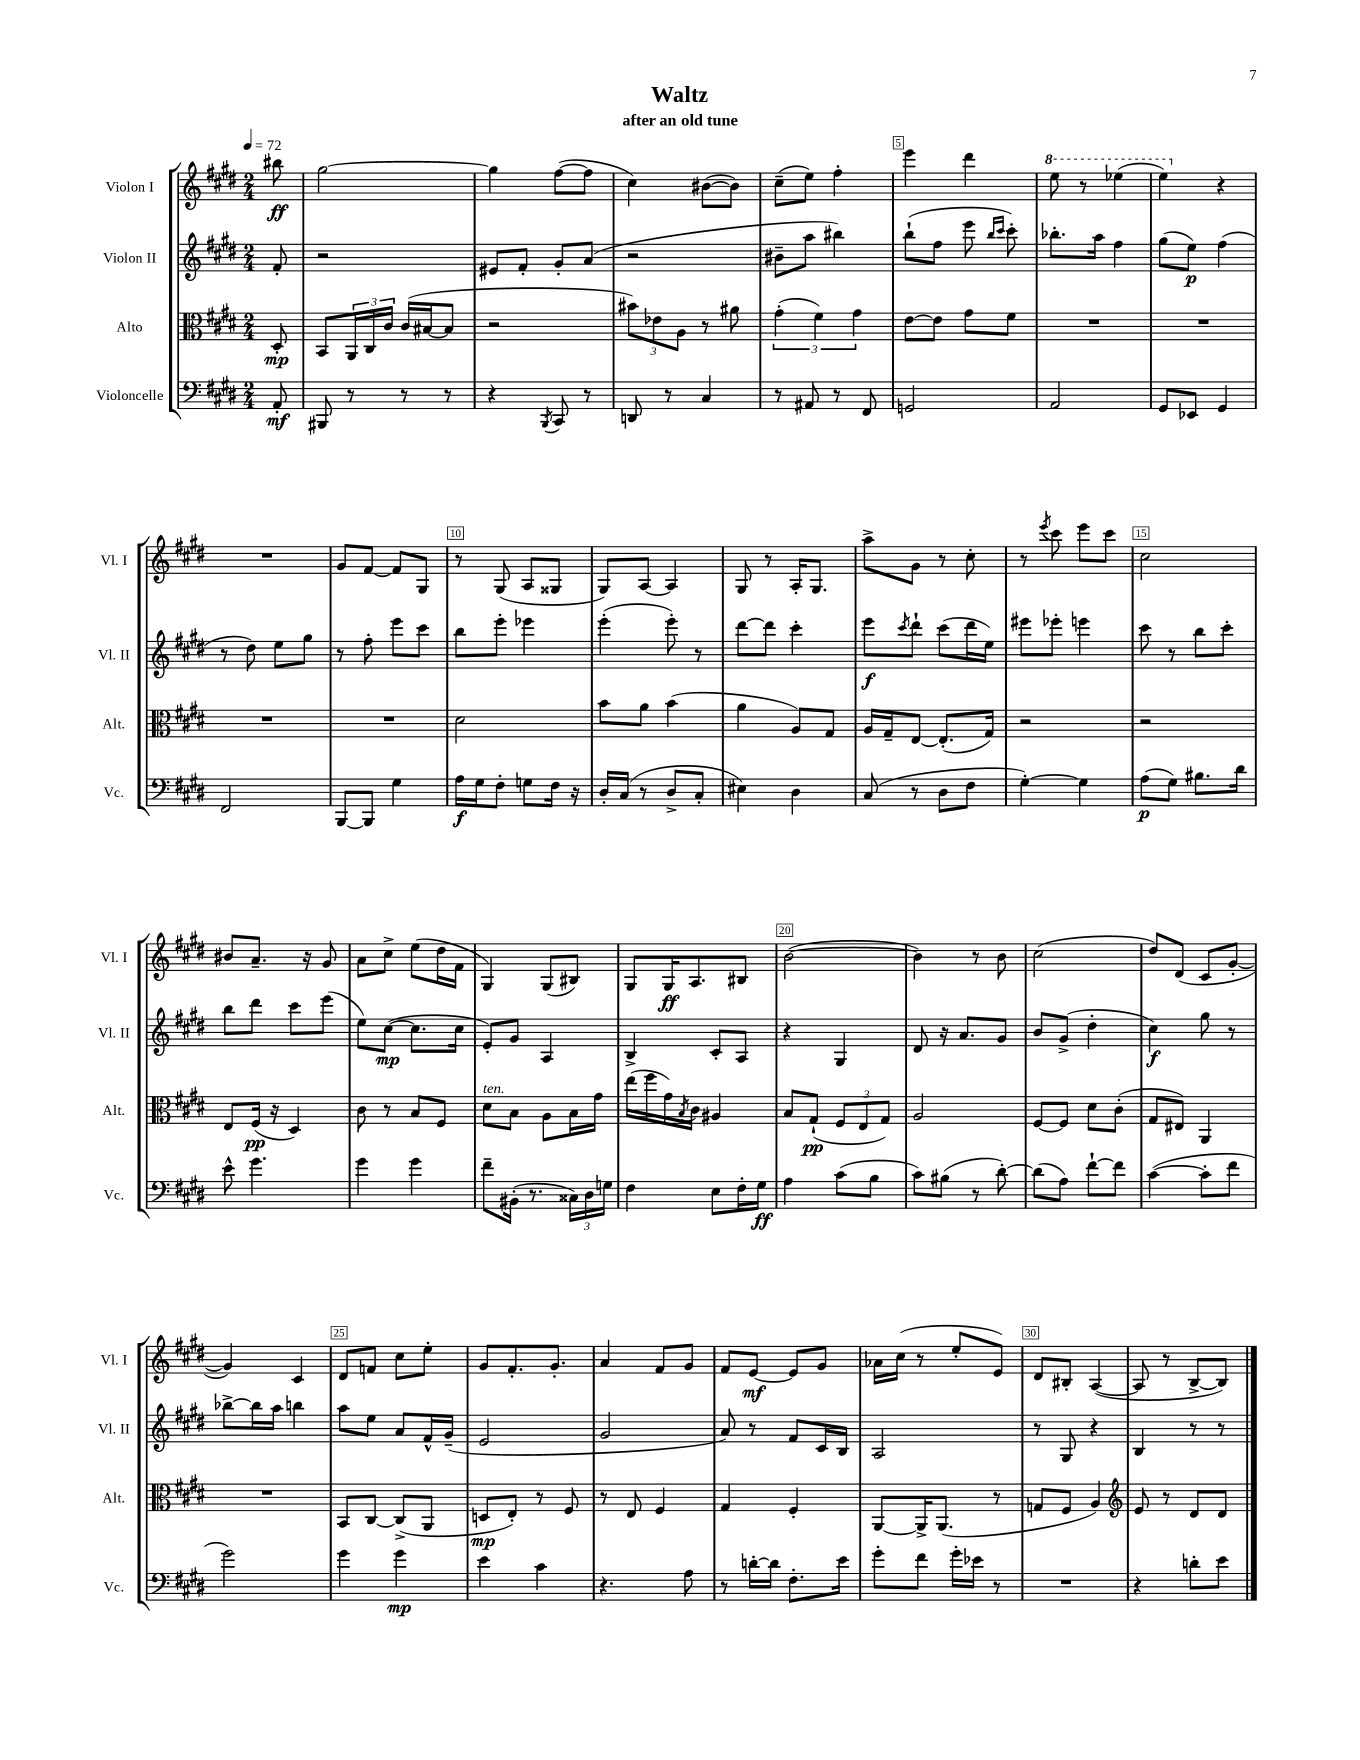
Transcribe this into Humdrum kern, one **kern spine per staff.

**kern	**dynam	**kern	**dynam	**kern	**dynam	**kern	**dynam
*part4	*part4	*part3	*part3	*part2	*part2	*part1	*part1
*staff4	*staff4	*staff3	*staff3	*staff2	*staff2	*staff1	*staff1
*I"Violoncelle	*	*I"Alto	*	*I"Violon II	*	*I"Violon I	*
*I'Vc.	*	*I'Alt.	*	*I'Vl. II	*	*I'Vl. I	*
*clefF4	*	*clefC3	*	*clefG2	*	*clefG2	*
*k[f#c#g#d#]	*	*k[f#c#g#d#]	*	*k[f#c#g#d#]	*	*k[f#c#g#d#]	*
*M2/4	*	*M2/4	*	*M2/4	*	*M2/4	*
*MM72	*	*MM72	*	*MM72	*	*MM72	*
=	=	=	=	=	=	=	=
8AA'/	mf	8D#'/	mp	8f#'/	.	8bb#X\	ff
=1	=1	=1	=1	=1	=1	=1	=1
8BBB#X/	.	8BB/L	.	2r	.	[2gg#\	.
8r	.	24AA/L	.	.	.	.	.
.	.	24C#/	.	.	.	.	.
.	.	24c#/JJ	.	.	.	.	.
8r	.	(16c#/LL	.	.	.	.	.
.	.	[16B#X/J	.	.	.	.	.
8r	.	8B#/J]	.	.	.	.	.
=2	=2	=2	=2	=2	=2	=2	=2
4r	.	2r	.	8e#X/L	.	4gg#\]	.
.	.	.	.	8f#'/J	.	.	.
8qBBB/	.	.	.	.	.	.	.
8CC#/	.	.	.	8g#'/L	.	([8ff#\L	.
8r	.	.	.	(8a/J	.	8ff#\J]	.
=3	=3	=3	=3	=3	=3	=3	=3
8DDn/	.	12b#X\L)	.	2r	.	4cc#\)	.
.	.	12e-X\	.	.	.	.	.
8r	.	.	.	.	.	.	.
.	.	12A\J	.	.	.	.	.
4C#/	.	8r	.	.	.	([8b#X\L	.
.	.	8a#X\	.	.	.	8b#\J])	.
=4	=4	=4	=4	=4	=4	=4	=4
8r	.	(6g#'\	.	8b#X~\L	.	(8cc#~\L	.
8AA#X/	.	.	.	8aa\J	.	8ee\J)	.
.	.	6f#\)	.	.	.	.	.
8r	.	.	.	4bb#X\)	.	4ff#'\	.
.	.	6g#\	.	.	.	.	.
8FF#/	.	.	.	.	.	.	.
=5	=5	=5	=5	=5	=5	=5	=5
2GGn/	.	[8e\L	.	(8bb`\L	.	4eee\	.
.	.	8e\J]	.	8ff#\J	.	.	.
.	.	8g#\L	.	8eee\	.	4ddd#\	.
.	.	.	.	16qqbb/LL	.	.	.
.	.	.	.	16qqccc#/JJ	.	.	.
.	.	8f#\J	.	8ccc#'\)	.	.	.
=6	=6	=6	=6	=6	=6	=6	=6
*	*	*	*	*	*	*8va	*
2AA/	.	2r	.	8.bb-X'\L	.	8eee\	.
.	.	.	.	.	.	8r	.
.	.	.	.	16aa\Jk	.	.	.
.	.	.	.	4ff#\	.	(4eee-X\	.
=7	=7	=7	=7	=7	=7	=7	=7
8GG#/L	.	2r	.	(8gg#\L	.	4eee\)	.
8EE-X/J	.	.	.	8ee\J)	p	.	.
*	*	*	*	*	*	*X8va	*
4GG#/	.	.	.	(4ff#\	.	4r	.
!!LO:LB:g=z
=8	=8	=8	=8	=8	=8	=8	=8
2FF#/	.	2r	.	8r	.	2r	.
.	.	.	.	8dd#\)	.	.	.
.	.	.	.	8ee\L	.	.	.
.	.	.	.	8gg#\J	.	.	.
=9	=9	=9	=9	=9	=9	=9	=9
[8BBB/L	.	2r	.	8r	.	8g#/L	.
8BBB/J]	.	.	.	8ff#'\	.	[8f#/J	.
4G#\	.	.	.	8eee\L	.	8f#/L]	.
.	.	.	.	8ccc#\J	.	8G#/J	.
=10	=10	=10	=10	=10	=10	=10	=10
16A\LL	f	2d#\	.	8bb\L	.	8r	.
16G#\J	.	.	.	.	.	.	.
8F#'\J	.	.	.	8eee'\J	.	(8G#/	.
8Gn\L	.	.	.	4eee-X\	.	8A/L	.
16F#\Jk	.	.	.	.	.	8G##X/J	.
16r	.	.	.	.	.	.	.
=11	=11	=11	=11	=11	=11	=11	=11
16D#'/LL	.	8b\L	.	(4eee'\	.	8G#/L)	.
(16C#/JJ	.	.	.	.	.	.	.
8r	.	8a\J	.	.	.	[8A/J	.
8D#^/L	.	(4b\	.	8eee'\)	.	4A/]	.
8C#'/J	.	.	.	8r	.	.	.
=12	=12	=12	=12	=12	=12	=12	=12
4E#X\)	.	4a\	.	[8ddd#\L	.	8G#/	.
.	.	.	.	8ddd#\J]	.	8r	.
4D#\	.	8A/L)	.	4ccc#'\	.	16A'/KL	.
.	.	.	.	.	.	8.G#/J	.
.	.	8G#/J	.	.	.	.	.
=13	=13	=13	=13	=13	=13	=13	=13
(8C#/	.	16A/LL	.	8eee\L	f	8aa^\L	.
.	.	16G#~/J	.	.	.	.	.
.	.	.	.	8qccc#/	.	.	.
8r	.	[8E/J	.	8ddd#`\J	.	8g#\J	.
8D#\L	.	(8.E'/L]	.	(8ccc#\L	.	8r	.
8F#\J	.	.	.	16ddd#\L	.	8cc#'\	.
.	.	16G#/Jk)	.	16ee\JJ)	.	.	.
=14	=14	=14	=14	=14	=14	=14	=14
[4G#'\)	.	2r	.	8eee#X\L	.	8r	.
.	.	.	.	.	.	8qeee/	.
.	.	.	.	8eee-X'\J	.	8ccc#\	.
4G#\]	.	.	.	4eeen\	.	8eee\L	.
.	.	.	.	.	.	8ccc#\J	.
=15	=15	=15	=15	=15	=15	=15	=15
(8A\L	p	2r	.	8ccc#\	.	2cc#\	.
8G#\J)	.	.	.	8r	.	.	.
8.B#X\L	.	.	.	8bb\L	.	.	.
.	.	.	.	8ccc#'\J	.	.	.
16d#\Jk	.	.	.	.	.	.	.
!!LO:LB:g=z
=16	=16	=16	=16	=16	=16	=16	=16
8e^^\	.	8E/L	.	8bb\L	.	8b#X/L	.
4.g#\	.	(16F#/Jk	pp	8ddd#\J	.	8.a~/J	.
.	.	16r	.	.	.	.	.
.	.	4D#/)	.	8ccc#\L	.	.	.
.	.	.	.	.	.	16r	.
.	.	.	.	(8eee\J	.	8g#/	.
=17	=17	=17	=17	=17	=17	=17	=17
4g#\	.	8c#\	.	8ee\L)	.	8a\L	.
.	.	8r	.	([8cc#\J	mp	8cc#^\J	.
4g#\	.	8B/L	.	8.cc#\L]	.	(8ee\L	.
.	.	8F#/J	.	.	.	16dd#\L	.
.	.	.	.	16cc#\Jk	.	16f#\JJ	.
=18	=18	=18	=18	=18	=18	=18	=18
!	!	!LO:TX:a:i:t=ten.	!	!	!	!	!
8f#~\L	.	8d#\L	.	8e'/L)	.	4G#/)	.
(16BB#X'\Jk	.	8B\J	.	8g#/J	.	.	.
8.r	.	.	.	.	.	.	.
.	.	8A\L	.	4A/	.	(8G#/L	.
24C##X\LL)	.	16B\L	.	.	.	8B#X/J)	.
24D#\	.	.	.	.	.	.	.
.	.	16g#\JJ	.	.	.	.	.
24Gn\JJ	.	.	.	.	.	.	.
=19	=19	=19	=19	=19	=19	=19	=19
4F#\	.	(16ee\LL	.	4B^/	.	8G#/L	.
.	.	16ff#\	.	.	.	.	.
.	.	16g#\)	.	.	.	16G#/K	ff
.	.	8qB/	.	.	.	.	.
.	.	16c#\JJ	.	.	.	8.A/	.
8E\L	.	4A#X/	.	8c#'/L	.	.	.
16F#'\L	.	.	.	8A/J	.	8B#X/J	.
16G#\JJ	ff	.	.	.	.	.	.
=20	=20	=20	=20	=20	=20	=20	=20
4A\	.	8B/L	.	4r	.	([2b\	.
.	.	(8G#`/J	pp	.	.	.	.
(8c#\L	.	12F#/L	.	4G#/	.	.	.
.	.	12E/	.	.	.	.	.
8B\J	.	.	.	.	.	.	.
.	.	12G#/J)	.	.	.	.	.
=21	=21	=21	=21	=21	=21	=21	=21
8c#\L)	.	2A/	.	8d#/	.	4b\])	.
(8B#X\J	.	.	.	16r	.	.	.
.	.	.	.	8.a/L	.	.	.
8r	.	.	.	.	.	8r	.
[8d#'\)	.	.	.	8g#/J	.	8b\	.
=22	=22	=22	=22	=22	=22	=22	=22
(8d#\L]	.	[8F#/L	.	8b/L	.	(2cc#\	.
8A\J)	.	8F#/J]	.	(8g#^/J	.	.	.
[8f#`\L	.	8d#\L	.	4dd#'\	.	.	.
8f#\J]	.	(8c#'\J	.	.	.	.	.
=23	=23	=23	=23	=23	=23	=23	=23
([4c#\	.	8G#/L	.	4cc#\)	f	8dd#/L)	.
.	.	8E#X/J)	.	.	.	(8d#/J	.
8c#'\L]	.	4AA/	.	8gg#\	.	8c#/L	.
8f#\J	.	.	.	8r	.	[8g#'/J	.
!!LO:LB:g=z
=24	=24	=24	=24	=24	=24	=24	=24
2g#\)	.	2r	.	[8bb-X^\L	.	4g#/])	.
.	.	.	.	16bb-\L]	.	.	.
.	.	.	.	16aa\JJ	.	.	.
.	.	.	.	4bbn\	.	4c#/	.
=25	=25	=25	=25	=25	=25	=25	=25
4g#\	.	8BB/L	.	8aa\L	.	8d#/L	.
.	.	[8C#/J	.	8ee\J	.	8fn/J	.
4g#\	mp	(8C#^/L]	.	8a/L	.	8cc#\L	.
.	.	8AA/J	.	16f#^^/L	.	8ee'\J	.
.	.	.	.	(16g#~/JJ	.	.	.
=26	=26	=26	=26	=26	=26	=26	=26
4e\	.	8Dn/L	mp	2e/	.	8g#/L	.
.	.	8E'/J)	.	.	.	8.f#'/	.
4c#\	.	8r	.	.	.	.	.
.	.	.	.	.	.	8.g#'/J	.
.	.	8F#/	.	.	.	.	.
=27	=27	=27	=27	=27	=27	=27	=27
4.r	.	8r	.	2g#/	.	4a/	.
.	.	8E/	.	.	.	.	.
.	.	4F#/	.	.	.	8f#/L	.
8A\	.	.	.	.	.	8g#/J	.
=28	=28	=28	=28	=28	=28	=28	=28
8r	.	4G#/	.	8a/)	.	8f#/L	.
[16dn'\LL	.	.	.	8r	.	[8e/J	mf
16d\JJ]	.	.	.	.	.	.	.
8.F#'\L	.	4F#'/	.	8f#/L	.	8e/L]	.
.	.	.	.	16c#/L	.	8g#/J	.
16e\Jk	.	.	.	16B/JJ	.	.	.
=29	=29	=29	=29	=29	=29	=29	=29
8g#'\L	.	[8AA/L	.	2A/	.	16a-X\LL	.
.	.	.	.	.	.	(16cc#\JJ	.
8f#\J	.	16AA^/K]	.	.	.	8r	.
.	.	(8.AA/J	.	.	.	.	.
16g#'\LL	.	.	.	.	.	8ee'/L	.
16e-X\JJ	.	.	.	.	.	.	.
8r	.	8r	.	.	.	8e/J)	.
=30	=30	=30	=30	=30	=30	=30	=30
2r	.	8Gn/L	.	8r	.	8d#/L	.
.	.	8F#/J	.	8G#/	.	8B#X'/J	.
.	.	4A/)	.	4r	.	([4A/	.
=31	=31	=31	=31	=31	=31	=31	=31
*	*	*clefG2	*	*	*	*	*
4r	.	8e/	.	4B/	.	8A/]	.
.	.	8r	.	.	.	8r	.
8dn'\L	.	8d#/L	.	8r	.	[8B^/L	.
8e\J	.	8d#/J	.	8r	.	8B/J])	.
==	==	==	==	==	==	==	==
*-	*-	*-	*-	*-	*-	*-	*-
